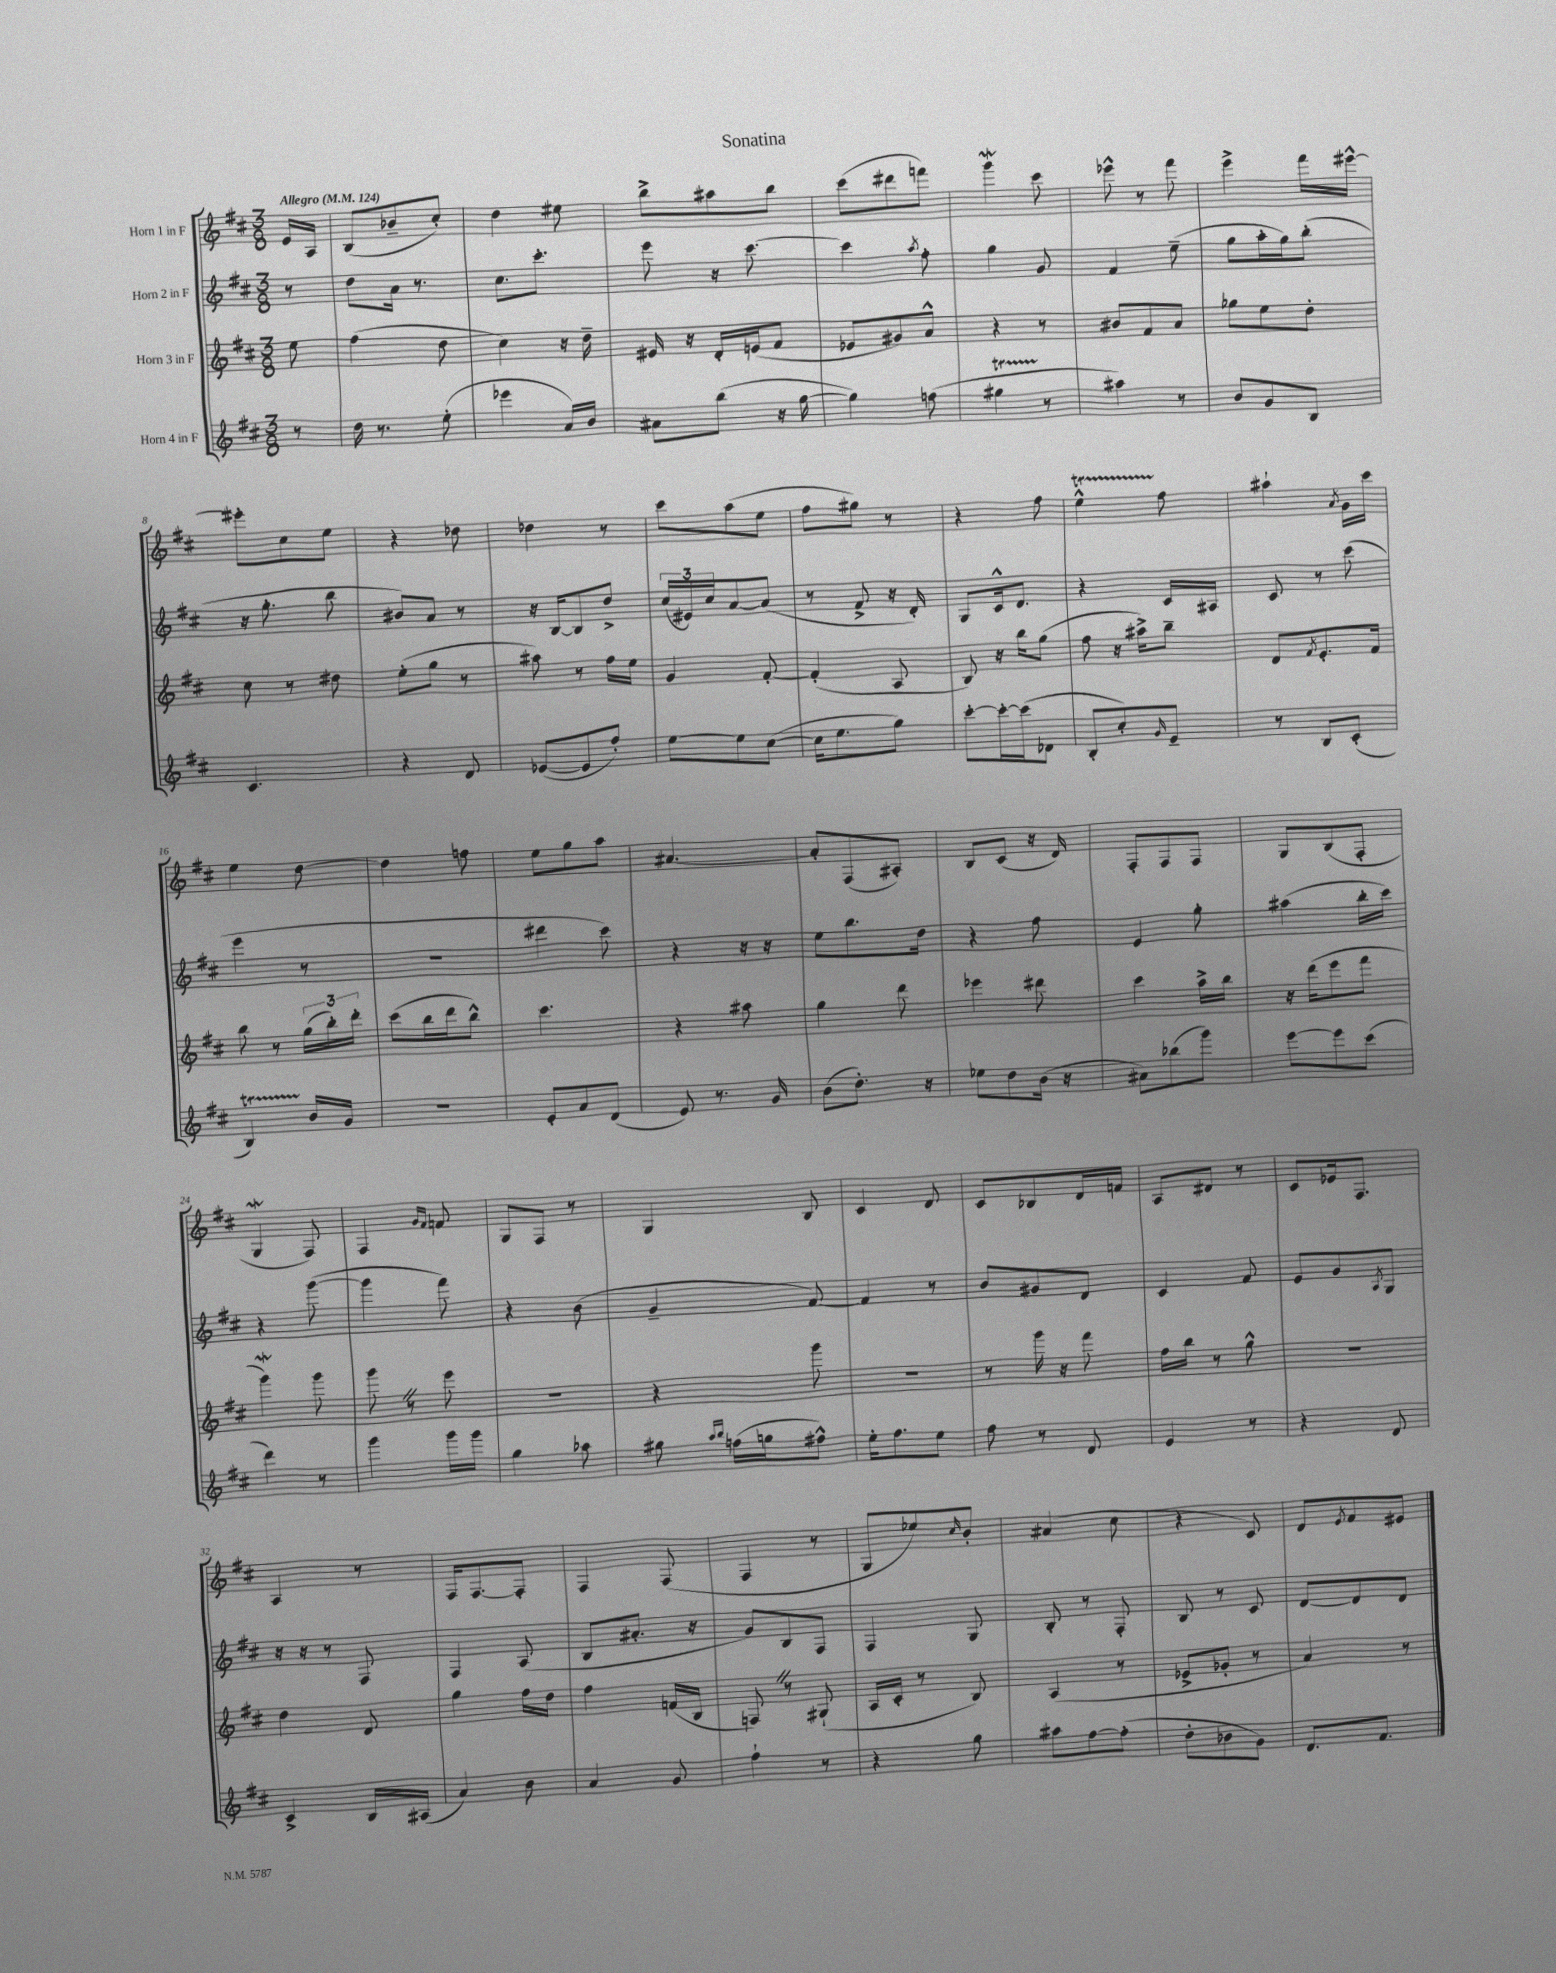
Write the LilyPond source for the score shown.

\header { title = "Sonatina" }
<<
\new StaffGroup <<
\new Staff = "s0" \with { instrumentName = "Horn 1 in F" } {
    \clef treble \key d \major \numericTimeSignature \time 3/8 \partial 8 \tempo "Allegro" 4 = 124
    e'16 a16 |
    b8( bes'8-- cis''8-.) |
    d''4 eis''8 |
    b''8-> ais''8 b''8 |
    cis'''8( dis'''8 f'''8) |
    g'''4\mordent cis'''8 |
    ees'''8-^ r8 fis'''8 |
    e'''4-> fis'''16 eis'''16~-^ |
    eis'''8-. cis''8 e''8 |
    r4 des''8 |
    des''4 r8 |
    cis'''8 a''8( e''8 |
    fis''8 gis''8) r8 |
    r4 fis''8 |
    e''4-^\startTrillSpan fis''8\stopTrillSpan |
    ais''4-! \acciaccatura { a'8 } g'16 cis'''16 |
    e''4 d''8~ |
    d''4 f''8 |
    e''8 g''8 a''8 |
    ais'4.~ |
    ais'8-. fis8( ais8-.) |
    b8 cis'8( r16 d'16) |
    fis8-. fis8 fis8 |
    g8 b8( fis8-. |
    g4\mordent fis8) |
    fis4 \grace { g'16 fis'16 } f'8 |
    g8 fis8 r8 |
    g4 b8 |
    cis'4 d'8 |
    cis'8 bes8 d'16 f'16 |
    a8 dis'8 r8 |
    cis'8 ees'16 fis8. |
    a4 r8 |
    fis16 fis8.~ fis8-. |
    fis4 fis8( |
    fis4 r8 |
    g8 ees''8) \grace { cis''16 } b'8-. |
    ais'4( cis''8 |
    r4 cis'8) |
    d'8 \acciaccatura { e'8 } fis'8 eis'8 \bar "|." |
}
\new Staff = "s1" \with { instrumentName = "Horn 2 in F" } {
    \clef treble \key d \major \numericTimeSignature \time 3/8 \partial 8
    r8 |
    d''8 a'16 r8. |
    cis''8. cis'''8.-. |
    e'''8 r16 cis'''8.~ |
    cis'''4 \acciaccatura { a''8 } fis''8-. |
    g''4 g'8 |
    fis'4 e''8--( |
    g''8 a''16-. g''16) b''8-.( |
    r16 g''8.-. b''8 |
    bis'8) a'8 r8 |
    r16 b16~ b8 d''8-> |
    \tuplet 3/2 { cis''16( eis'16) cis''16 } a'8~ a'8( |
    r8 fis'8-> r16 d'16-.) |
    g8 cis'16-^ d'8. |
    r4 cis'16 ais16 |
    cis'8 r8 cis'''8( |
    e'''4 r8 |
    R4. |
    dis'''4 cis'''8) |
    r4 r16 r16 |
    e''8 b''8. d''16 |
    r4 fis''8 |
    e'4 g''8-. |
    ais''4( b''16-. cis'''16) |
    r4 g'''8~( |
    g'''4 fis'''8) |
    r4 b'8( |
    g'4-- fis'8~) |
    fis'4 r8 |
    b'8 gis'8 d'8 |
    cis'4 fis'8 |
    e'8 g'8 \acciaccatura { a8 } g8 |
    r16 r16 r8 fis8 |
    fis4 a8( |
    b8 ais'8.-. r16 |
    g'8) b8 fis8 |
    fis4 g8 |
    b8-. r8 fis8-. |
    b8 r8 cis'8 |
    d'8~ d'8 d'8 \bar "|." |
}
\new Staff = "s2" \with { instrumentName = "Horn 3 in F" } {
    \clef treble \key d \major \numericTimeSignature \time 3/8 \partial 8
    e''8 |
    fis''4( d''8 |
    cis''4) r16 d''16-- |
    eis'16 r16 d'16-. e'16( fis'8 |
    ees'8 gis'8) a'8-^ |
    r4 r8 |
    bis'8 fis'8 a'8 |
    ges''8 e''8 d''8-. |
    cis''8 r8 dis''8 |
    e''8-.( g''8 r8 |
    ais''8) r8 fis''16 e''16 |
    g'4 fis'8~-. |
    fis'4-.( a8 |
    b8) r16 b''16 g''8( |
    fis''8 r16 ais''16->) b''8-- |
    d'8 \acciaccatura { fis'8 } e'8.-. fis'16 |
    b''8 r8 \tuplet 3/2 { g''16( b''16-.) d'''16-. } |
    cis'''8( b''16 d'''16 b''8-^) |
    cis'''4. |
    r4 ais''8 |
    g''4 d'''8 |
    ees'''4 dis'''8 |
    cis'''4 a''16-> b''16 |
    r16 d'''16( e'''8 fis'''8 |
    g'''4\mordent) g'''8 |
    g'''8 \once \override BreathingSign.text = \markup { \musicglyph "scripts.caesura.straight" } \breathe r8 e'''8 |
    R4. |
    r4 g'''8 |
    R4. |
    r8 g'''16 r16 fis'''8 |
    fis''16 b''16 r8 g''8-^ |
    R4. |
    d''4 d'8 |
    g''4 fis''16 d''16 |
    fis''4 f'16( b16 |
    f8) \once \override BreathingSign.text = \markup { \musicglyph "scripts.caesura.straight" } \breathe r8 gis8-!( |
    a16 cis'16-. r8 b8) |
    a4( r8 |
    ees'8-> ges'8-. r8 |
    a'4) r8 \bar "|." |
}
\new Staff = "s3" \with { instrumentName = "Horn 4 in F" } {
    \clef treble \key d \major \numericTimeSignature \time 3/8 \partial 8
    r8 |
    d''16 r8. e''8-.( |
    ees'''4 a'16) b'16 |
    ais'8 b''8( r16 g''16~ |
    g''4) f''8( |
    gis''4\startTrillSpan r8\stopTrillSpan |
    ais''4) r8 |
    b'8 g'8 b8 |
    cis'4. |
    r4 d'8 |
    ees'8~( ees'8 fis''8-.) |
    e''8~ e''8 cis''8~( |
    cis''16 e''8. g''8) |
    cis'''8~-. cis'''16~-. cis'''16( des'8 |
    b8-. cis''8-.) \grace { g'16 } e'8-- |
    r8 b8 cis'8-.( |
    b4\startTrillSpan) b'16\stopTrillSpan g'16 |
    R4. |
    e'8-. a'8 d'8( |
    e'8) r8. g'16 |
    b'8( d''8.-.) r16 |
    ees''8 d''8 b'16( r16 |
    ais'8) bes''8( g'''8) |
    e'''8~ e'''8 cis'''8( |
    d'''4) r8 |
    g'''4 g'''16 g'''16 |
    g''4 aes''8 |
    gis''8 \grace { a''16 b''16 } f''16( g''16 fis''8-^) |
    e''16-. fis''8. e''8 |
    fis''8 r8 d'8 |
    e'4 r8 |
    r4 d'8 |
    cis'4-> b16 ais16( |
    a'4) b'8 |
    a'4 g'8 |
    fis''4-! r8 |
    r4 g''8 |
    ais''8 fis''8~ fis''8-.( |
    d''8-. bes'8 g'8) |
    d'8. fis'8. \bar "|." |
}
>>
>>
